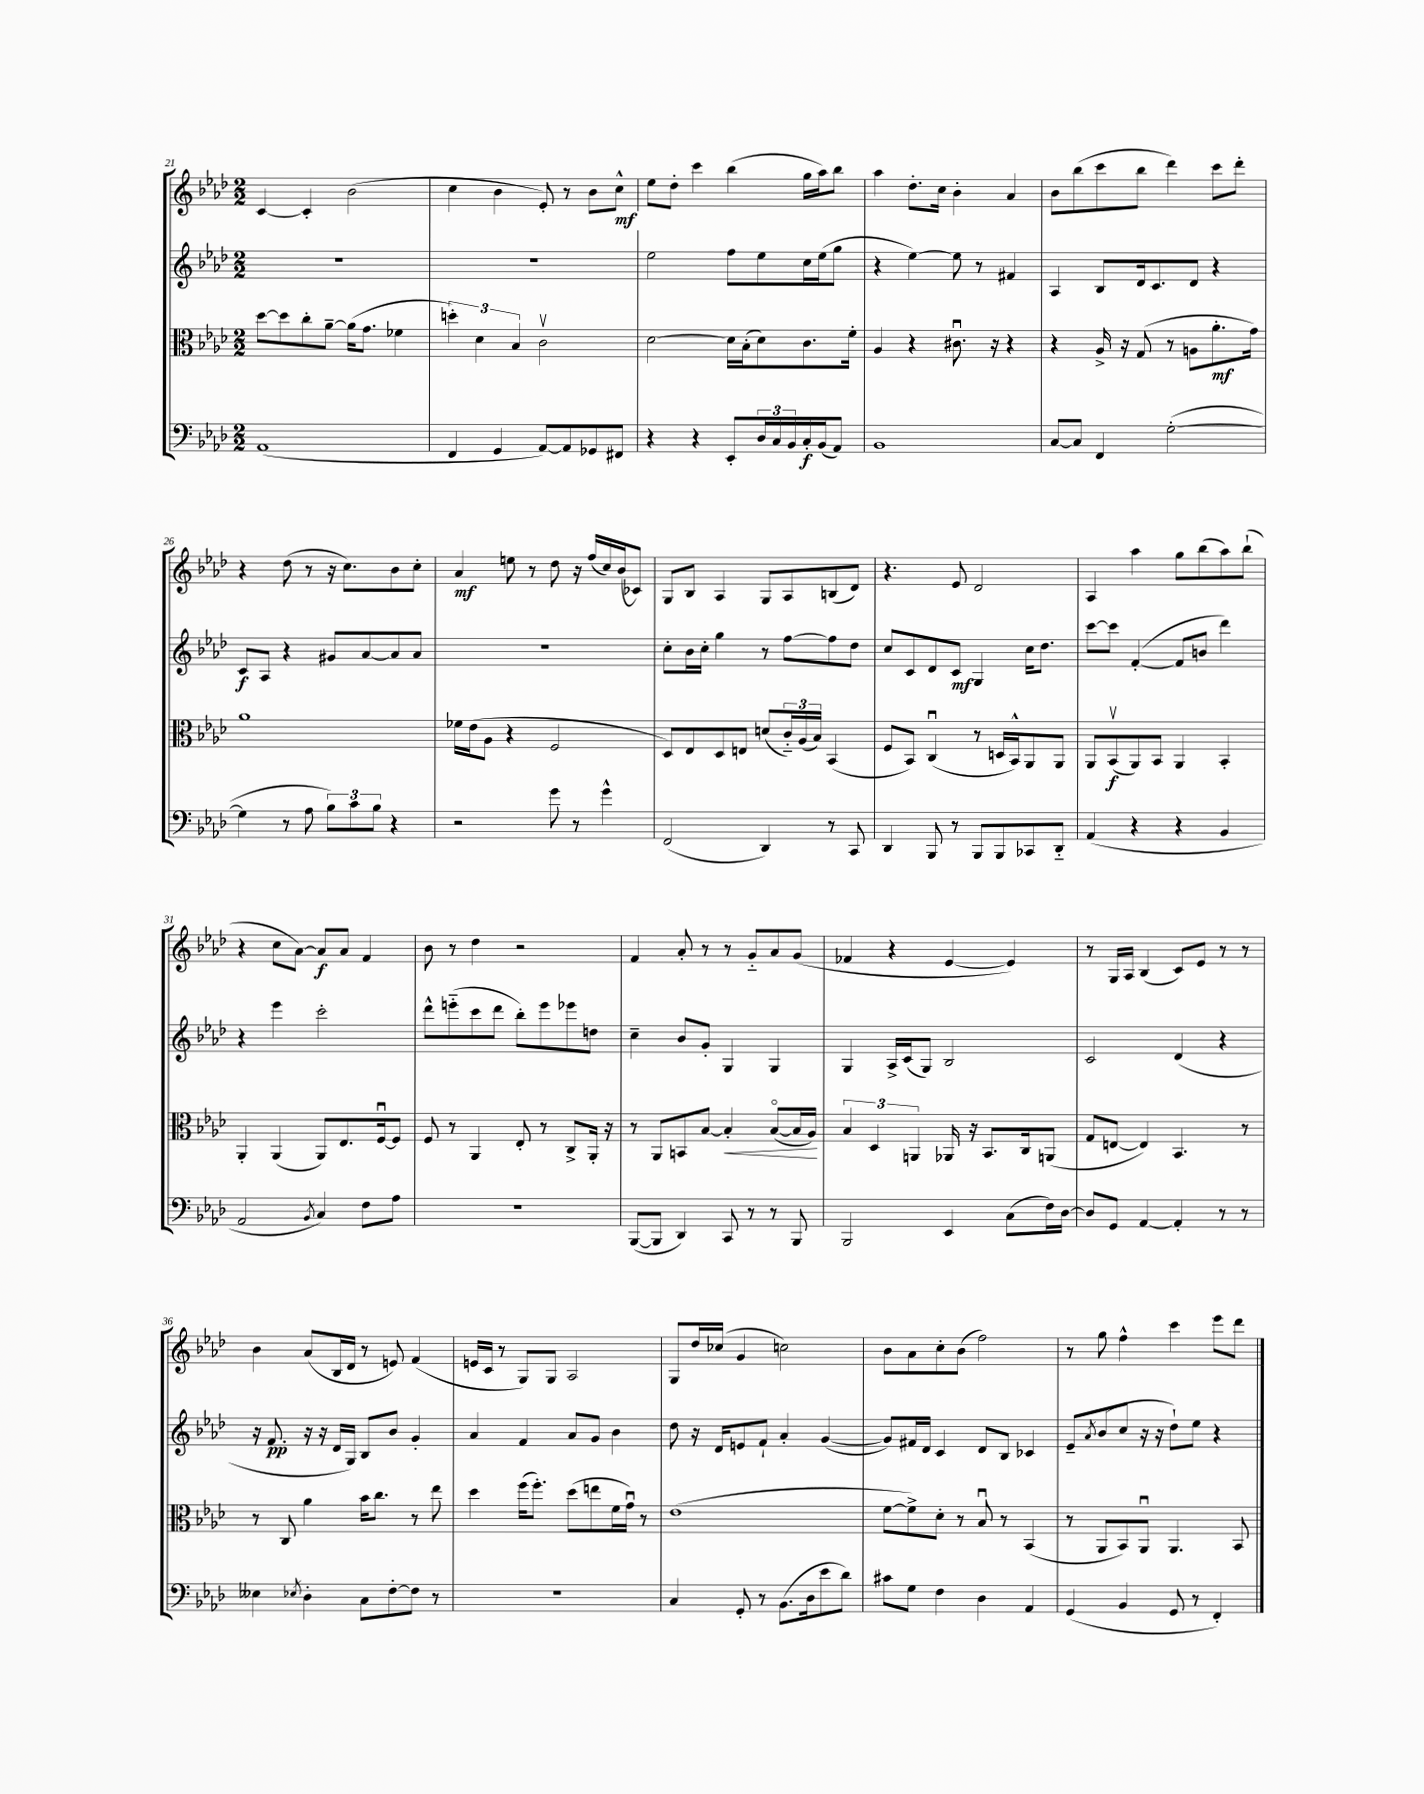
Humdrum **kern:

**kern	**kern	**kern	**kern
*staff4	*staff3	*staff2	*staff1
*clefF4	*clefC3	*clefG2	*clefG2
*k[b-e-a-d-]	*k[b-e-a-d-]	*k[b-e-a-d-]	*k[b-e-a-d-]
*M2/2	*M2/2	*M2/2	*M2/2
(1AA-	[8dd-	1r	[4c
.	8dd-]	.	.
.	8cc'	.	4c']
.	[8a-~	.	.
.	(16a-]	.	(2b-
.	8.g	.	.
.	4f-	.	.
=	=	=	=
4FF	6dd')	1r	4cc
.	6d-	.	.
4GG	.	.	4b-
.	6B-	.	.
[8AA-)	2cv	.	8e-')
8AA-]	.	.	8r
8GG-	.	.	8b-
8FF#	.	.	8cc^^
=	=	=	=
4r	[2d-	2ee-	8ee-
.	.	.	8dd-'
4r	.	.	4ccc
8EE-'	16d-]	8ff	(4bb-
.	(16B-'	.	.
24D-	8d-)	8ee-	.
24C	.	.	.
24BB-	.	.	.
16C'	8.c	16cc	16gg
(16BB-	.	(16ee-	16aa-)
8AA-)	.	8gg	8bb-
.	16f'	.	.
=	=	=	=
1BB-	4A-	4r	4aa-
.	4r	[4ee-)	8.dd-'
.	.	.	16cc
.	8.c#u	8ee-]	4b-'
.	.	8r	.
.	16r	.	.
.	4r	4f#	4a-
=	=	=	=
[8C	4r	4A-	8b-
8C]	.	.	(8bb-
4FF	16A-^	8B-	8ccc
.	16r	.	.
.	(8G	16d-	8bb-
.	.	8.c	.
([2G'	8r	.	4ddd-)
.	8A	8d-	.
.	8.a-'	4r	8ccc
.	.	.	8ddd-'
.	16g)	.	.
=	=	=	=
4G]	1a-	8c	4r
.	.	8A-	.
8r	.	4r	(8dd-
8A-	.	.	8r
12B-)	.	8g#	16r
.	.	.	8.cc)
12c	.	.	.
.	.	[8a-	.
12B-	.	.	.
4r	.	8a-]	8b-
.	.	8a-	8cc'
=	=	=	=
2r	16f-	1r	4a-
.	(16e-	.	.
.	8A-	.	.
.	4r	.	8ee
.	.	.	8r
8g	2F	.	8dd-
8r	.	.	16r
.	.	.	(16ff
4g^^	.	.	16cc)
.	.	.	(16b-
.	.	.	8c-)
=	=	=	=
(2FF	8D-)	8cc'	8G
.	8E-	16b-	8B-
.	.	16cc'	.
.	8D-	4gg	4A-
.	8E	.	.
4DD-)	(8d	8r	8G
.	24c'~)	[8ff	8A-
.	(24A-	.	.
.	24B-)	.	.
8r	(4BB-	8ff]	(8B
8CC	.	8dd-	8d-)
=	=	=	=
4DD-	8F	8cc	4.r
.	8BB-)	8c	.
8BBB-	(4Cu	8d-	.
8r	.	8c	8e-
8BBB-	8r	4G	2d-
8BBB-	16D	.	.
.	16BB-^^)	.	.
8CC-	8AA-	16cc	.
.	.	8.dd-	.
8DD-'~	8AA-	.	.
=	=	=	=
(4AA-	8AA-	[8ccc	4A-
.	(8BB-v	8ccc]	.
4r	8AA-)	([4f'	4aa-
.	8BB-	.	.
4r	4AA-	8f]	8gg
.	.	8b	(8bb-
4BB-	4BB-'	4ddd-)	8aa-)
.	.	.	(8bb-`
=	=	=	=
2AA-	4AA-'	4r	4r
.	(4AA-	4eee-	8cc
.	.	.	[8a-)
8qBB-	.	.	.
4C)	8AA-)	2ccc'	8a-]
.	8.E-	.	8a-
8F	.	.	4f
.	[16Fu	.	.
8A-	8F]	.	.
=	=	=	=
1r	8F	8ddd-^^	8b-
.	8r	(8eee'~	8r
.	4AA-	8ccc	4dd-
.	.	8ddd-	.
.	8E-'	8bb-')	2r
.	8r	8eee	.
.	8C^	8eee-	.
.	16AA-'	8dd	.
.	16r	.	.
=	=	=	=
([8BBB-	8r	4cc~	4f
8BBB-]	8AA-	.	.
4DD-)	8BB	8b-	8a-'
.	[8B-	8g'	8r
8CC	4B-']	4G	8r
8r	.	.	8g'~
8r	([8B-o	4G	8a-
8BBB-	16B-]	.	(8g
.	16A-)	.	.
=	=	=	=
2BBB-	6B-	4G	4f-
.	6D-	.	.
.	.	16A-^	4r
.	.	(16c	.
.	6AA	.	.
.	.	8G)	.
4EE-	16AA-	2B-	[4e-
.	16r	.	.
.	8.BB-	.	.
(8C	.	.	4e-])
.	16C	.	.
16F)	(8AA	.	.
[16D-	.	.	.
=	=	=	=
8D-]	8G	2c	8r
8GG	[8E	.	16G
.	.	.	16A-
[4AA-	4E])	.	(4B-
4AA-']	4.BB-	(4d-	8c)
.	.	.	8e-
8r	.	4r	8r
8r	8r	.	8r
=	=	=	=
4E--	8r	16r	4b-
.	.	8.f	.
.	8C	.	.
8qE-	.	.	.
4D-'	4a-	16r	(8a-
.	.	16r	.
.	.	16d-	16B-
.	.	16G)	16d-
8C	16b-	8B-	8r
.	8.cc	.	.
[8F'	.	8b-	8e)
8F]	8r	4g'	(4f
8r	8ee-	.	.
=	=	=	=
1r	4dd-	4a-	16e
.	.	.	16c
.	.	.	8r
.	(16ff	4f	8G)
.	8.ff')	.	.
.	.	.	8G
.	(8dd-	8a-	2A-
.	8ee	8g	.
.	16f	4b-	.
.	16gu)	.	.
.	8r	.	.
=	=	=	=
4C	(1e-	8dd-	8G
.	.	16r	16dd-
.	.	16d-	(16cc-
8GG'	.	8e	4g
8r	.	8f`	.
(8.BB-	.	4a-'	2cc)
16D-	.	.	.
8e-	.	([4g	.
8d-)	.	.	.
=	=	=	=
8c#	[8f	8g])	8b-
8G	8f^])	16f#	8a-
.	.	16d-	.
4F	8d-'	4c	8cc'
.	8r	.	(8b-
4D-	8B-u	8d-	2ff)
.	8r	8B-	.
4AA-	(4BB-	4c-	.
=	=	=	=
(4GG	8r	8e-~	8r
.	.	8qa-	.
.	8AA-	(8b-	8gg
4BB-	8BB-)	8cc	4ff^^
.	8AA-u	16r	.
.	.	16r	.
8GG	4.AA-	8dd-`)	4ccc
8r	.	8ee-	.
4FF')	.	4r	8eee-
.	8BB-	.	8ddd-
==	==	==	==
*-	*-	*-	*-
